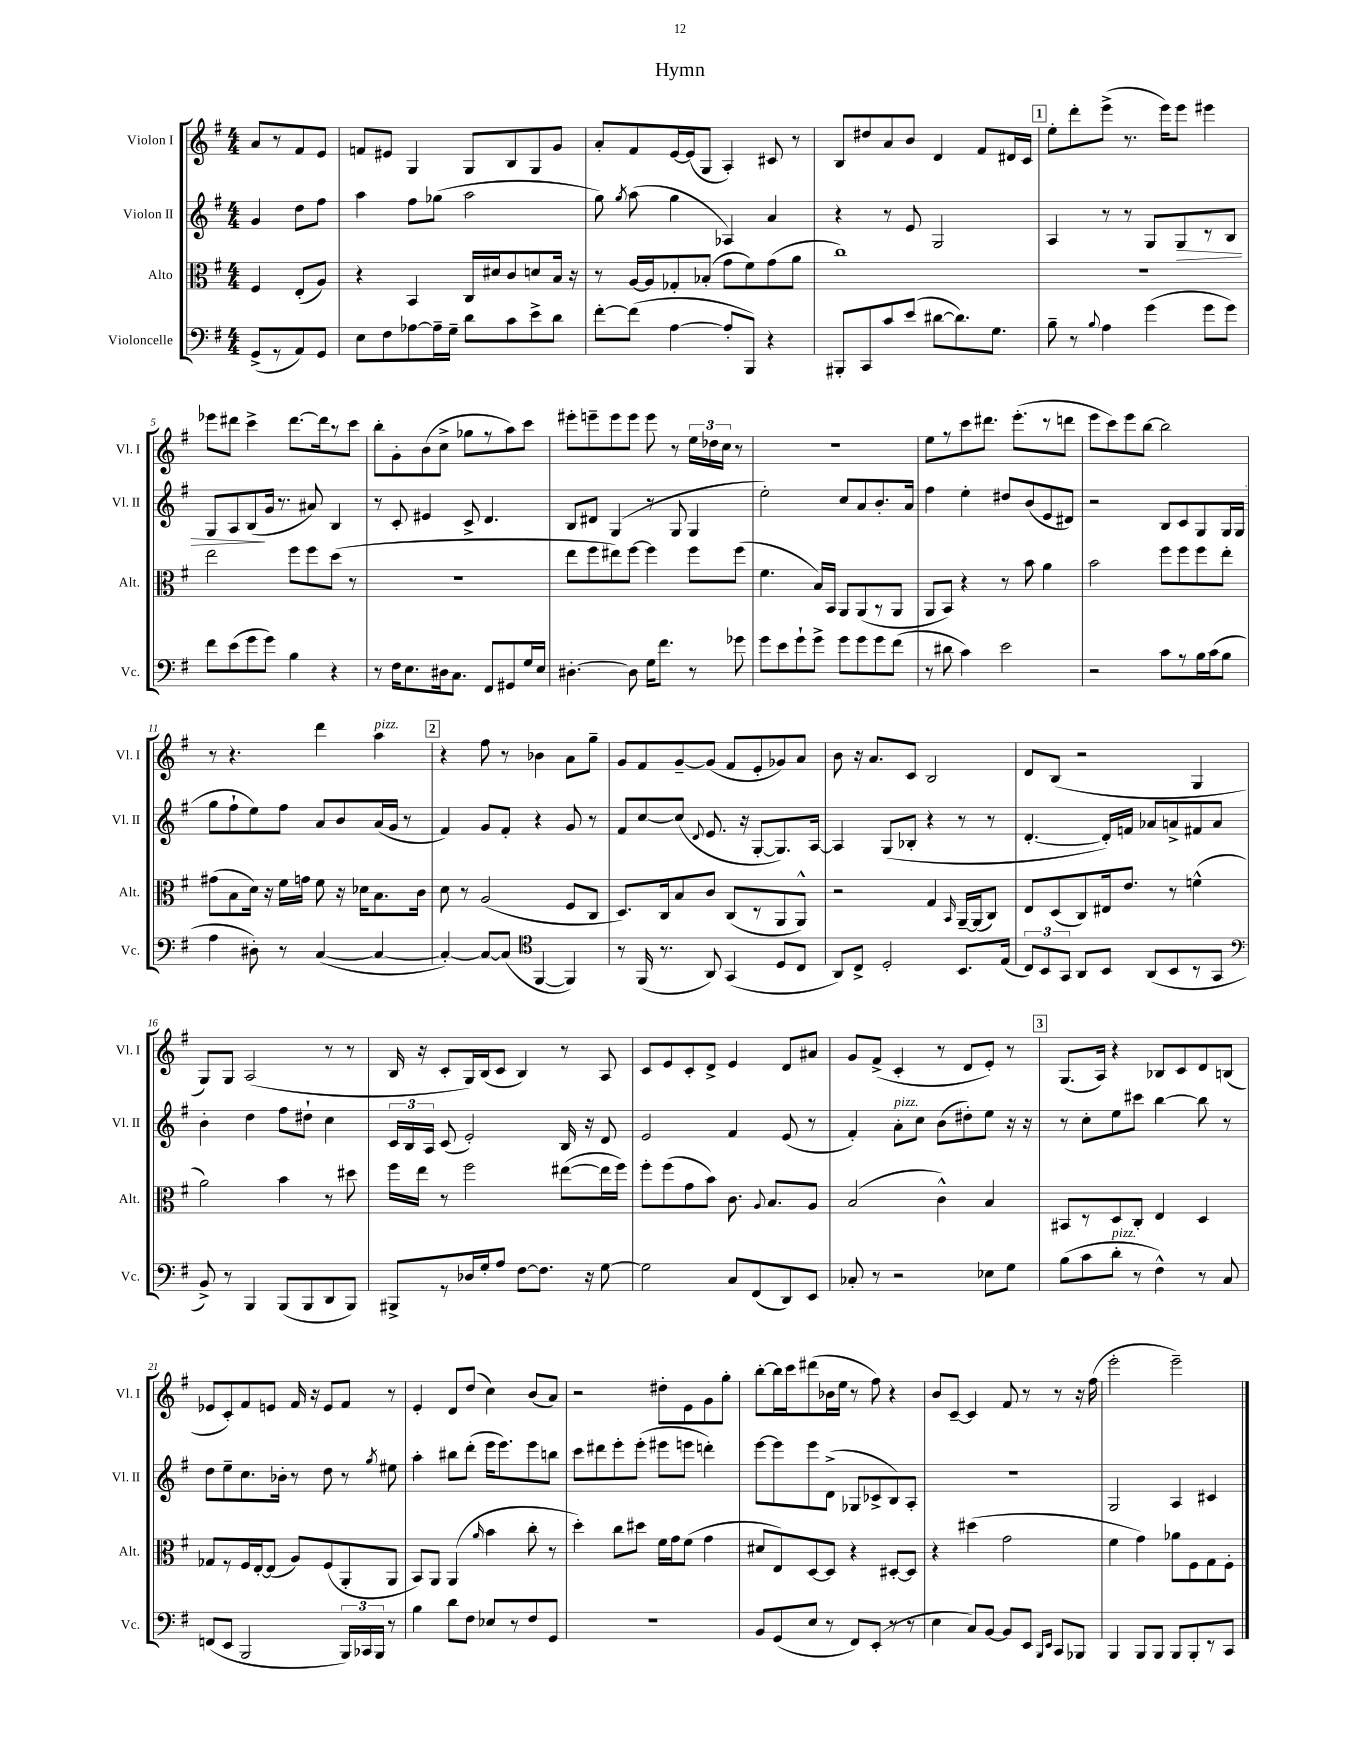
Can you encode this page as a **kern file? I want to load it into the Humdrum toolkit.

**kern	**kern	**kern	**dynam	**kern
*part4	*part3	*part2	*part2	*part1
*staff4	*staff3	*staff2	*staff2	*staff1
*I"Violoncelle	*I"Alto	*I"Violon II	*	*I"Violon I
*I'Vc.	*I'Alt.	*I'Vl. II	*	*I'Vl. I
*clefF4	*clefC3	*clefG2	*	*clefG2
*k[f#]	*k[f#]	*k[f#]	*	*k[f#]
*M4/4	*M4/4	*M4/4	*	*M4/4
=	=	=	=	=
(8GG^/L	4F#/	4g/	.	8a/L
8r	.	.	.	8r
8AA/)	(8E'/L	8dd\L	.	8f#/
8GG/J	8A/J)	8ff#\J	.	8e/J
=1	=1	=1	=1	=1
8E\L	4r	4aa\	.	8fn/L
8F#\	.	.	.	8e#X/J
[8A-X\	4BB/	8ff#\L	.	4G/
16A-~\L]	.	(8gg-X\J	.	.
16G~\JJ	.	.	.	.
8d\L	16C/LL	2aa\	.	8G/L
.	16d#X/J	.	.	.
8c\	8c/	.	.	8B/
8e^\	8dn/	.	.	8G/
8d\J	16B/Jk	.	.	8g/J
.	16r	.	.	.
=2	=2	=2	=2	=2
[8f#'\L	8r	8gg\)	.	8a'/L
.	.	8qgg/	.	.
(8f#\J]	[16A/LL	(8aa\	.	8f#/
.	16A/J]	.	.	.
[4A\	8G-X'/	4gg\	.	[16e/L
.	.	.	.	(16e/J]
.	(8B-X'/J	.	.	8G/J
8A'/L]	8g\L	4A-X/)	.	4A'/)
8BBB/J)	8f#\)	.	.	.
4r	(8g\	4a/	.	8c#X/
.	8a\J	.	.	8r
=3	=3	=3	=3	=3
8BBB#X'/L	1cc)	4r	.	8B/L
8CC/	.	.	.	8dd#X/
8c/	.	8r	.	8a/
(8e/J	.	8e/	.	8b/J
[8d#X\L	.	2G/	.	4d/
8.d#\])	.	.	.	.
.	.	.	.	8f#/L
8.G\J	.	.	.	.
.	.	.	.	16d#X/L
.	.	.	.	16c/JJ
!!LO:REH:place=s1:t=1
=4	=4	=4	=4	=4
8B~\	1r	4A/	.	8ee'\L
8r	.	.	.	8ddd'\
8qqB/	.	.	.	.
4A\	.	8r	.	(8eee^\J
.	.	8r	.	8.r
(4g\	.	8G/L	.	.
.	.	.	.	16eee\KL)
!	!	!	!LO:HP:b	!
.	.	8G/	>	8eee\J
8g\L	.	8r	.	4eee#X\
8g\J)	.	8B/J	.	.
!!LO:LB:g=z
=5	=5	=5	=5	=5
8f#\L	2ee\	8G/L	.	8eee-X\L
(8e\	.	8A/	.	8ddd#X\J
8g\	.	(8B/	.	4ccc^\
8g\J)	.	16g/Jk	]	.
.	.	8.r	.	.
4B\	8ff#\L	.	.	[8.ddd#\L
.	8ff#\	8a#X/)	.	.
.	.	.	.	16ddd#\k]
4r	(8dd\J	4B/	.	8r
.	8r	.	.	8ccc\J
=6	=6	=6	=6	=6
8r	1r	8r	.	8bb'\L
16F#\KL	.	8c'/	.	8g'\
8.E\	.	.	.	.
.	.	4e#X/	.	(8b\
16D#X\k	.	.	.	8cc^\J
8.C\J	.	.	.	.
.	.	8c^/	.	8gg-X\L
8FF#/L	.	4.d/	.	8r
8GG#X/	.	.	.	8aa\)
16G/L	.	.	.	8ccc\J
16E/JJ	.	.	.	.
=7	=7	=7	=7	=7
[4.D#X'\	8ee\L	8B/L	.	8eee#X'\L
.	8ff#\	8d#X/J	.	8eeen~\
.	8ee#X\)	(4G/	.	8eee\
8D#\]	[8ff#\J	.	.	8eee\J
16G\KL	4ff#\]	8r	.	8eee\
8.f#\J	.	.	.	.
.	.	8G/	.	8r
8r	8ff#\L	4G/	.	24ee\LL
.	.	.	.	24dd-X\
.	.	.	.	24cc\JJ
8g-X\	(8ff#\J	.	.	8r
=8	=8	=8	=8	=8
8g\L	4.f#\	2ee'\)	.	1r
8e\	.	.	.	.
8g`\	.	.	.	.
8g^\J	16B/LL)	.	.	.
.	16BB/JJ	.	.	.
8g\L	8AA/L	8cc/L	.	.
8g\	(8AA/	8a/	.	.
8g\	8r	8.b'/	.	.
(8f#\J	8AA/J	.	.	.
.	.	16a/Jk	.	.
=9	=9	=9	=9	=9
8r	8AA/L	4ff#\	.	8ee\L
8d#X\	8BB/J)	.	.	8r
4c\)	4r	4ee'\	.	8ccc\
.	.	.	.	8.ddd#X\J
2e\	8r	8dd#X/L	.	.
.	.	.	.	(8.eee'\L
.	8b\	(8b/	.	.
.	4a\	8e/	.	8r
.	.	8d#X/J)	.	8dddn\J
=10	=10	=10	=10	=10
2r	2b\	2r	.	8eee\L
.	.	.	.	8ccc\)
.	.	.	.	8eee\
.	.	.	.	[8bb\J
8c\L	8ff#\L	8B/L	.	2bb\]
8r	8ff#\	8c/	.	.
16B\L	8ff#\	8G/	.	.
(16c\J	.	.	.	.
8B\J	8ee'\J	16G/L	.	.
.	.	(16G/JJ	.	.
!!LO:LB:g=z
=11	=11	=11	=11	=11
4A\	(8g#X\L	8gg\L	.	8r
.	8B\	8ff#`\	.	4.r
8D#X'\)	16d\Jk)	8ee\)	.	.
.	16r	.	.	.
8r	16f#\LL	8ff#\J	.	.
.	16gn\JJ	.	.	.
([4C/	8f#\	8a/L	.	4ddd\
.	16r	8b/	.	.
.	16d-X\KL	.	.	.
!	!	!	!	!LO:TX:a:i:t=pizz.
4C/_	8.B\	(16a/L	.	4aa\
.	.	16g/JJ	.	.
.	.	8r	.	.
.	16c\Jk	.	.	.
!!LO:REH:place=s1:t=2
=12	=12	=12	=12	=12
4C'/_)	8d\	4f#/)	.	4r
.	8r	.	.	.
8C/L_	(2A/	8g/L	.	8ff#\
(8C/J]	.	8f#'/J	.	8r
*clefC4	*	*	*	*
[4FF#/	.	4r	.	4b-X\
4FF#/])	8F#/L	8g/	.	8a\L
.	8C/J	8r	.	8gg~\J
=13	=13	=13	=13	=13
8r	8.D/L)	8f#/L	.	8g/L
(16FF#/	.	[8cc/	.	8f#/
8.r	16C/k	.	.	.
.	8B/	(8cc/J]	.	[8g~/
.	.	8qqd/	.	.
8AA/)	8c/J	8.e/	.	(8g/J]
(4GG/	(8C/L	.	.	8f#/L
.	.	16r	.	.
.	8r	[8G'/L	.	8e'/
8D/L	8AA/	8.G/])	.	8g-X/)
8C/J	8AA^^/J)	.	.	8a/J
.	.	[16A/Jk	.	.
=14	=14	=14	=14	=14
8AA/L)	2r	4A/]	.	8b\
8C^/J	.	.	.	16r
.	.	.	.	8.a/L
2D'/	.	(8G/L	.	.
.	.	8B-X'/J	.	8c/J
.	4G/	4r	.	2B/
.	16qqBB/	.	.	.
8.BB/L	[16AA~/LL	8r	.	.
.	(16AA/J]	.	.	.
.	8C/J)	8r	.	.
(16E/Jk	.	.	.	.
=15	=15	=15	=15	=15
12C/L)	8E/L	[4.d'/	.	8d/L
12BB/	.	.	.	.
.	(8D/	.	.	(8B/J
12GG/J	.	.	.	.
8AA/L	8C/)	.	.	2r
8BB/J	16E#X/k	16d'/LL])	.	.
.	8.e/J	16fn/JJ	.	.
(8AA/L	.	8a-X/L	.	.
8BB/	8r	8an^/	.	.
8r	(4fn^^\	8f#X/	.	4G/
8GG/J	.	8a/J	.	.
!!LO:LB:g=z
=16	=16	=16	=16	=16
*clefF4	*	*	*	*
8BB^/)	2a\)	4b'\	.	8G/L)
8r	.	.	.	8G/J
4BBB/	.	4dd\	.	(2A/
(8BBB/L	4b\	8ff#\L	.	.
8BBB/	.	8dd#X`\J	.	.
8DD/	8r	4cc\	.	8r
8BBB/J)	8dd#X\	.	.	8r
=17	=17	=17	=17	=17
8BBB#X^/L	16ff#\LL	24c/LL	.	16B/
.	.	24B/	.	.
.	16ee\JJ	.	.	16r
.	.	24A/JJ	.	.
8r	8r	(8c/	.	8c'/L
16D-X/L	2ff#\	2e'/)	.	16G/L)
16G'/J	.	.	.	(16B/J
8A/J	.	.	.	8c/J
[8F#\L	.	.	.	4B/)
8.F#\J]	.	.	.	.
.	([8ee#X\L	16B/	.	8r
16r	.	16r	.	.
[8G\	16ee#\L]	8d/	.	8A/
.	16ff#\JJ)	.	.	.
=18	=18	=18	=18	=18
2G\]	8ff#'\L	2e/	.	8c/L
.	(8ff#\	.	.	8e/
.	8g\	.	.	8c'/
.	8b\J)	.	.	8d^/J
8C/L	8.c\	4f#/	.	4e/
(8FF#/	.	.	.	.
.	8qqA/	.	.	.
.	8.B/L	.	.	.
8DD/)	.	(8e/	.	8d/L
8EE/J	8A/J	8r	.	8a#X/J
=19	=19	=19	=19	=19
8C-X'/	(2B/	4f#'/)	.	8g/L
8r	.	.	.	(8f#^/J
!	!	!LO:TX:a:i:t=pizz.	!	!
2r	.	8a'\L	.	4c'/
.	.	8cc\J	.	.
.	4c^^\)	(8b\L	.	8r
.	.	8dd#X'\)	.	8d/L
8E-X\L	4B/	8ee\J	.	8e'/J)
8G\J	.	16r	.	8r
.	.	16r	.	.
!!LO:REH:place=s1:t=3
=20	=20	=20	=20	=20
(8B\L	8BB#X/L	8r	.	(8.G/L
8c\	8r	8cc'\L	.	.
.	.	.	.	16A/Jk)
!LO:TX:a:i:t=pizz.	!	!	!	!
8d'\J	8D/	8ee\	.	4r
8r	8C'/J	8ccc#X\J	.	.
4F#^^\)	4E/	[4bb\	.	8B-X/L
.	.	.	.	8c/
8r	4D/	8bb\]	.	8d/
8C/	.	8r	.	(8Bn/J
!!LO:LB:g=z
=21	=21	=21	=21	=21
(8FFn/L	8G-X/L	8dd\L	.	8e-X/L
8EE/J	8r	8ee~\	.	8c'/)
2BBB/	16F#/L	8.cc\	.	8f#/
.	[16E'/J	.	.	.
.	(8E/J]	.	.	8en/J
.	.	16b-X'\Jk	.	.
.	8A/L)	8r	.	16f#/
.	.	.	.	16r
.	(8F#/	8dd\	.	8e/L
24BBB/LL)	8AA'/	8r	.	8f#/J
24CC-X/	.	.	.	.
24BBB/JJ	.	.	.	.
.	.	8qgg/	.	.
8r	8AA/J	8ee#X\	.	8r
=22	=22	=22	=22	=22
4B\	8BB/L)	4aa'\	.	4e'/
.	8AA/J	.	.	.
8d\L	(4AA/	8bb#X\L	.	8d/L
8F#\J	.	(8ddd'\J	.	(8dd/J
.	16qqa/	.	.	.
8E-X/L	4b\	16eee\KL	.	4cc\)
.	.	8.eee\)	.	.
8r	.	.	.	.
8F#/	8cc'\	8eee\	.	(8b/L
8GG/J	8r	8bbn\J	.	8a/J)
=23	=23	=23	=23	=23
1r	4dd'\)	8ccc\L	.	2r
.	.	8ddd#X\	.	.
.	8cc\L	8eee'\	.	.
.	8dd#X\J	(8eee'\J	.	.
.	16f#\LL	8eee#X\L	.	8dd#X'\L
.	16g\J	.	.	.
.	(8f#\J	8eeen\J	.	8e\
.	4g\	4dddn'\)	.	8g\
.	.	.	.	8gg'\J
=24	=24	=24	=24	=24
8BB/L	8d#X/L	[8eee\L	.	[8bb'\L
(8GG/	8E/)	8eee\]	.	16bb\L]
.	.	.	.	16ccc\J
8E/J	[8D/	8eee\	.	(8ddd#X\
8r	8D/J]	(8d^\J	.	16b-X\L
.	.	.	.	16ee\JJ
8FF#/L)	4r	8G-X/L	.	8r
(8EE'/J	.	8c-X^/	.	8ff#\)
8r	[8D#X'/L	8B/)	.	4r
8r	8D#/J]	8A'/J	.	.
=25	=25	=25	=25	=25
4E\	4r	1r	.	8b/L
.	.	.	.	[8c~/J
8C/L)	(4dd#X\	.	.	4c/]
[8BB/J	.	.	.	.
8BB/L]	2g\	.	.	8f#/
8EE/J	.	.	.	8r
16qqBBB/LL	.	.	.	.
16qqEE/JJ	.	.	.	.
8CC/L	.	.	.	8r
8BBB-X/J	.	.	.	16r
.	.	.	.	(16ff#\
=26	=26	=26	=26	=26
4BBB/	4f#\	2G/	.	2eee'\
8BBB/L	4g\)	.	.	.
8BBB/J	.	.	.	.
8BBB/L	8a-X\L	4A/	.	2eee~\)
8BBB'/	8F#\	.	.	.
8r	8G\	4c#X/	.	.
8CC/J	8F#'\J	.	.	.
==	==	==	==	==
*-	*-	*-	*-	*-
